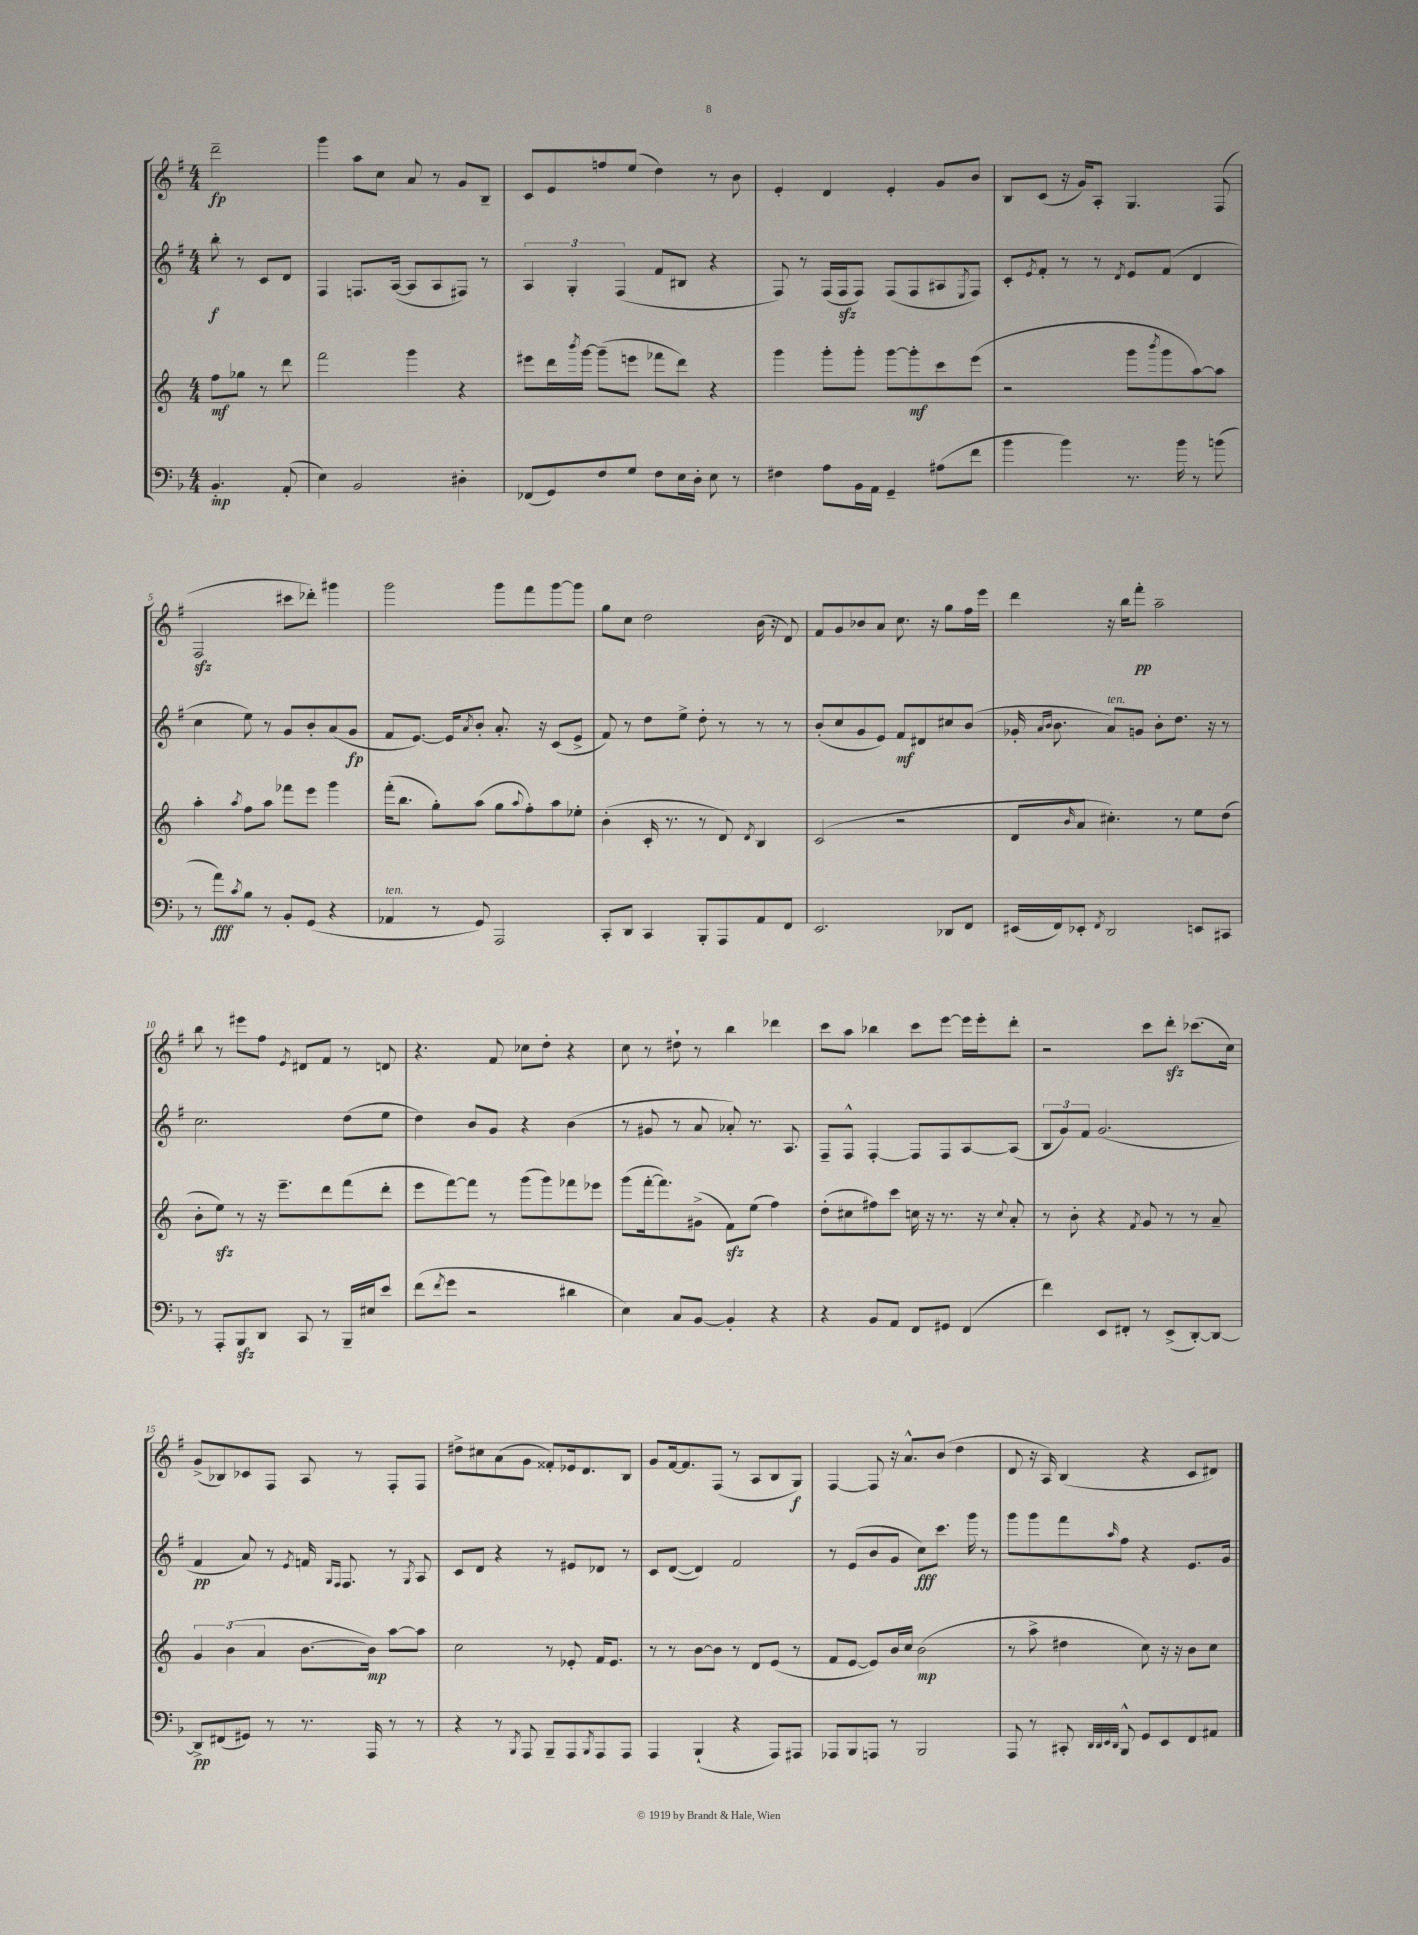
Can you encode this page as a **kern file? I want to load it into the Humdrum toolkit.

**kern	**kern	**kern	**kern
*staff4	*staff3	*staff2	*staff1
*clefF4	*clefG2	*clefG2	*clefG2
*k[b-]	*k[]	*k[f#]	*k[f#]
*M4/4	*M4/4	*M4/4	*M4/4
4.BB-'	8ff	8bb'	2ddd~
.	8gg-	8r	.
.	8r	8c	.
(8AA'	8ddd	8d	.
=	=	=	=
4E)	2fff	4F#	4ggg
2BB-	.	8.F	8aa
.	.	.	8cc
.	.	([16A	.
.	4ggg	8A]	8a
.	.	8A	8r
4D#'	4r	8F#)	8g
.	.	8r	8B~
=	=	=	=
(8FF-	8eee#	6A	8c
8GG)	16ddd	.	8e
.	.	6G'	.
.	8qbbb	.	.
.	[16ggg	.	.
8F	(8ggg~]	.	8ff
.	.	(6F#	.
8G	8eee	.	(8ee
8F	8fff-	8f#	4dd)
16E	8ddd)	8B#	.
16D'	.	.	.
8E	4r	4r	8r
8r	.	.	8b
=	=	=	=
4F#	4ggg	8F#)	4e'
.	.	8r	.
8A	8ggg'	(16F#	4d
.	.	16F#	.
16BB-	8ggg'	8F#)	.
16AA	.	.	.
4GG~	[8ggg	(8F#	4e'
.	8ggg']	8F#	.
(8A#	8ccc	8A#	8g
.	.	8qE	.
8f	(8eee	8F#)	8b
=	=	=	=
4b-	2r	8c'	8B
.	.	8qe	.
.	.	8f#'	(8c
4b-)	.	8r	16r
.	.	.	16g)
.	.	8r	8A'
.	.	8qd	.
8.r	8ggg	8e	4.G
.	8qbbb	.	.
.	8ggg	(8f#	.
16b-	.	.	.
8r	[8aa)	4d	.
(8b	8aa]	.	(8F#
=	=	=	=
8r	4aa'	4cc	2F#
8a)	.	.	.
8qc	8qaa	.	.
8B-	8ff	8ee)	.
8r	8aa	8r	.
8BB-'	8fff-	8g	8ccc#
(8GG	8eee	8b'	8ddd-')
4r	4ggg	(8a	4ggg#
.	.	8g	.
=	=	=	=
4AA-	(16fff'	8f#	2ggg
.	8.bb	.	.
.	.	[8.e)	.
8r	8gg')	.	.
.	.	16e]	.
.	.	8qa	.
8GG)	(8aa	8b'	.
2AAA	8gg	8.a'	8ggg
.	8qqaa	.	.
.	8ff')	.	8fff#
.	.	16r	.
.	8aa	(8c	[8ggg
.	8ee-'	8e^	8ggg]
=	=	=	=
8CC'	(4b'	8f#)	8gg
8DD	.	8r	8cc
4CC	16c'	8dd	2dd
.	8.r	.	.
.	.	8ee^	.
8BBB-'	8r	8dd'	.
8AAA	8d)	8r	.
.	8qd	.	.
8AA	4B	8r	(16b
.	.	.	16r
8FF	.	8r	8d)
=	=	=	=
2.EE	(2c	(8b'	8f#
.	.	8cc	8g
.	.	8g	8b-
.	.	8e)	8a
.	2r	8f#	8.cc
.	.	8d#	.
.	.	.	16r
8DD-	.	8cc#	8gg
8FF	.	(8b	16ff#
.	.	.	16eee
=	=	=	=
(16EE#	8d	16g-'	4ddd
.	.	16qqa	.
.	.	16qqb	.
16FF)	.	8.b	.
.	16qqb	.	.
8EE-'	8a	.	.
8qFF	.	.	.
2DD	4.cc#')	8a)	16r
.	.	.	16bb
.	.	8g	8fff#'
.	.	8b'	2aa~
.	8r	8.dd	.
8EE	8ee	.	.
.	.	16r	.
8CC#	(8dd	8r	.
=	=	=	=
8r	8b'	2.cc	8bb
8AAA'	8ee)	.	8r
8BBB-	8r	.	8eee#
8DD	16r	.	8ff#
.	8.eee~	.	.
.	.	.	8qe
8CC	.	.	8d#
8r	8ddd	.	8f#
16BBB-~	(8fff	(8dd	8r
16E#	.	.	.
8e	8ddd'	8ee	8d
=	=	=	=
(8f	8eee	4dd)	4.r
8qf	.	.	.
8g	[8fff)	.	.
2r	8fff]	8b	.
.	8r	8g	8f#
.	(8ggg	4r	8cc-
.	8ggg)	.	8dd'
4d#	8fff-	(4b	4r
.	8eee-	.	.
=	=	=	=
4E)	(8ggg	8r	8cc
.	[16fff'	8g#	8r
.	8.fff])	.	.
8C	.	8r	8dd#`
[8BB-	(8g#^	8a	8r
4BB-']	8f)	8a-')	4bb
.	(8ee	8.r	.
4r	4ff)	.	4ddd-
.	.	8.A	.
=	=	=	=
4r	(8dd'	8F#~	8ccc
.	8cc#	8F#^^	8aa
8BB-	8ff#)	[4F#'	4bb-
8AA	8ccc	.	.
8FF	16cc	8F#]	8ccc
.	16r	.	.
8GG#	8.r	8F#	[8eee
(4FF	.	[8A	16eee]
.	16r	.	16eee'
.	8qqcc	.	.
.	8a'	(8A]	8ddd'
=	=	=	=
4f)	8r	12B	2r
.	.	12g)	.
.	8b'	.	.
.	.	12f#	.
8EE	4r	(2.g	.
8FF#'	.	.	.
.	8qf	.	.
8r	8g	.	8ccc
(8EE^	8r	.	8ddd'
[8DD')	8r	.	(8.ccc-
8DD_	8a~	.	.
.	.	.	16cc)
=	=	=	=
8DD^]	6g	4f#	(8g^
(8FF#	.	.	8B-)
.	(6b	.	.
8GG#)	.	8a)	8c-
.	6a	.	.
8r	.	8r	8F#
.	.	8qe	.
8.r	[8.b	16f	8A
.	.	16qqG	.
.	.	16qqF#	.
.	.	8.F#	.
.	.	.	8r
16AAA	16b])	.	.
8r	[8aa	8r	8F#'
.	.	8qG	.
8r	8aa]	8A	8F#
=	=	=	=
4r	2cc	8c	8dd#^
.	.	8d	8cc#
8r	.	4r	(8a
8qBBB-	.	.	.
8AAA	.	.	8g
8BBB-~	8r	8r	8f##')
8AAA	8e-'	8e#	16e-
.	.	.	8.d
8qBBB-	.	.	.
8AAA	16f	8d-	.
.	8.e-	.	.
8AAA	.	8r	8B
=	=	=	=
4AAA	8r	8c	8g
.	8r	([8d	[16f#
.	.	.	8.f#]
(4BBB-`	[8b	4d])	.
.	8b]	.	(8F#
4r	8r	2f#	8r
.	8d	.	8A
8AAA)	(8e	.	8B
8AAA#	8r	.	8G)
=	=	=	=
8AAA-	8f	8r	[4F#
8BBB-	[8e	(8e	.
8AAA	8e])	8b	8F#]
8r	16b	8g	16r
.	16cc	.	8.a^^
2BBB-	(2b	8cc)	.
.	.	8.ccc	(8b
.	.	.	4dd
.	.	16ggg	.
.	.	8r	.
=	=	=	=
8AAA	8r	8ggg	8d
8r	8aa^	8ggg	16r
.	.	.	16A)
8CC#'	4dd#	8fff#	(4B
32qqDD	.	.	.
32qqDD	.	.	.
32qqEE	.	.	.
32qqDD	.	16qqaa	.
8BBB-^^	.	8ff#	.
8GG	8cc)	4r	4r
8EE	16r	.	.
.	16r	.	.
8FF	8b	8.e	8c
8AA#	8cc	.	8d#)
.	.	16g	.
==	==	==	==
*-	*-	*-	*-
